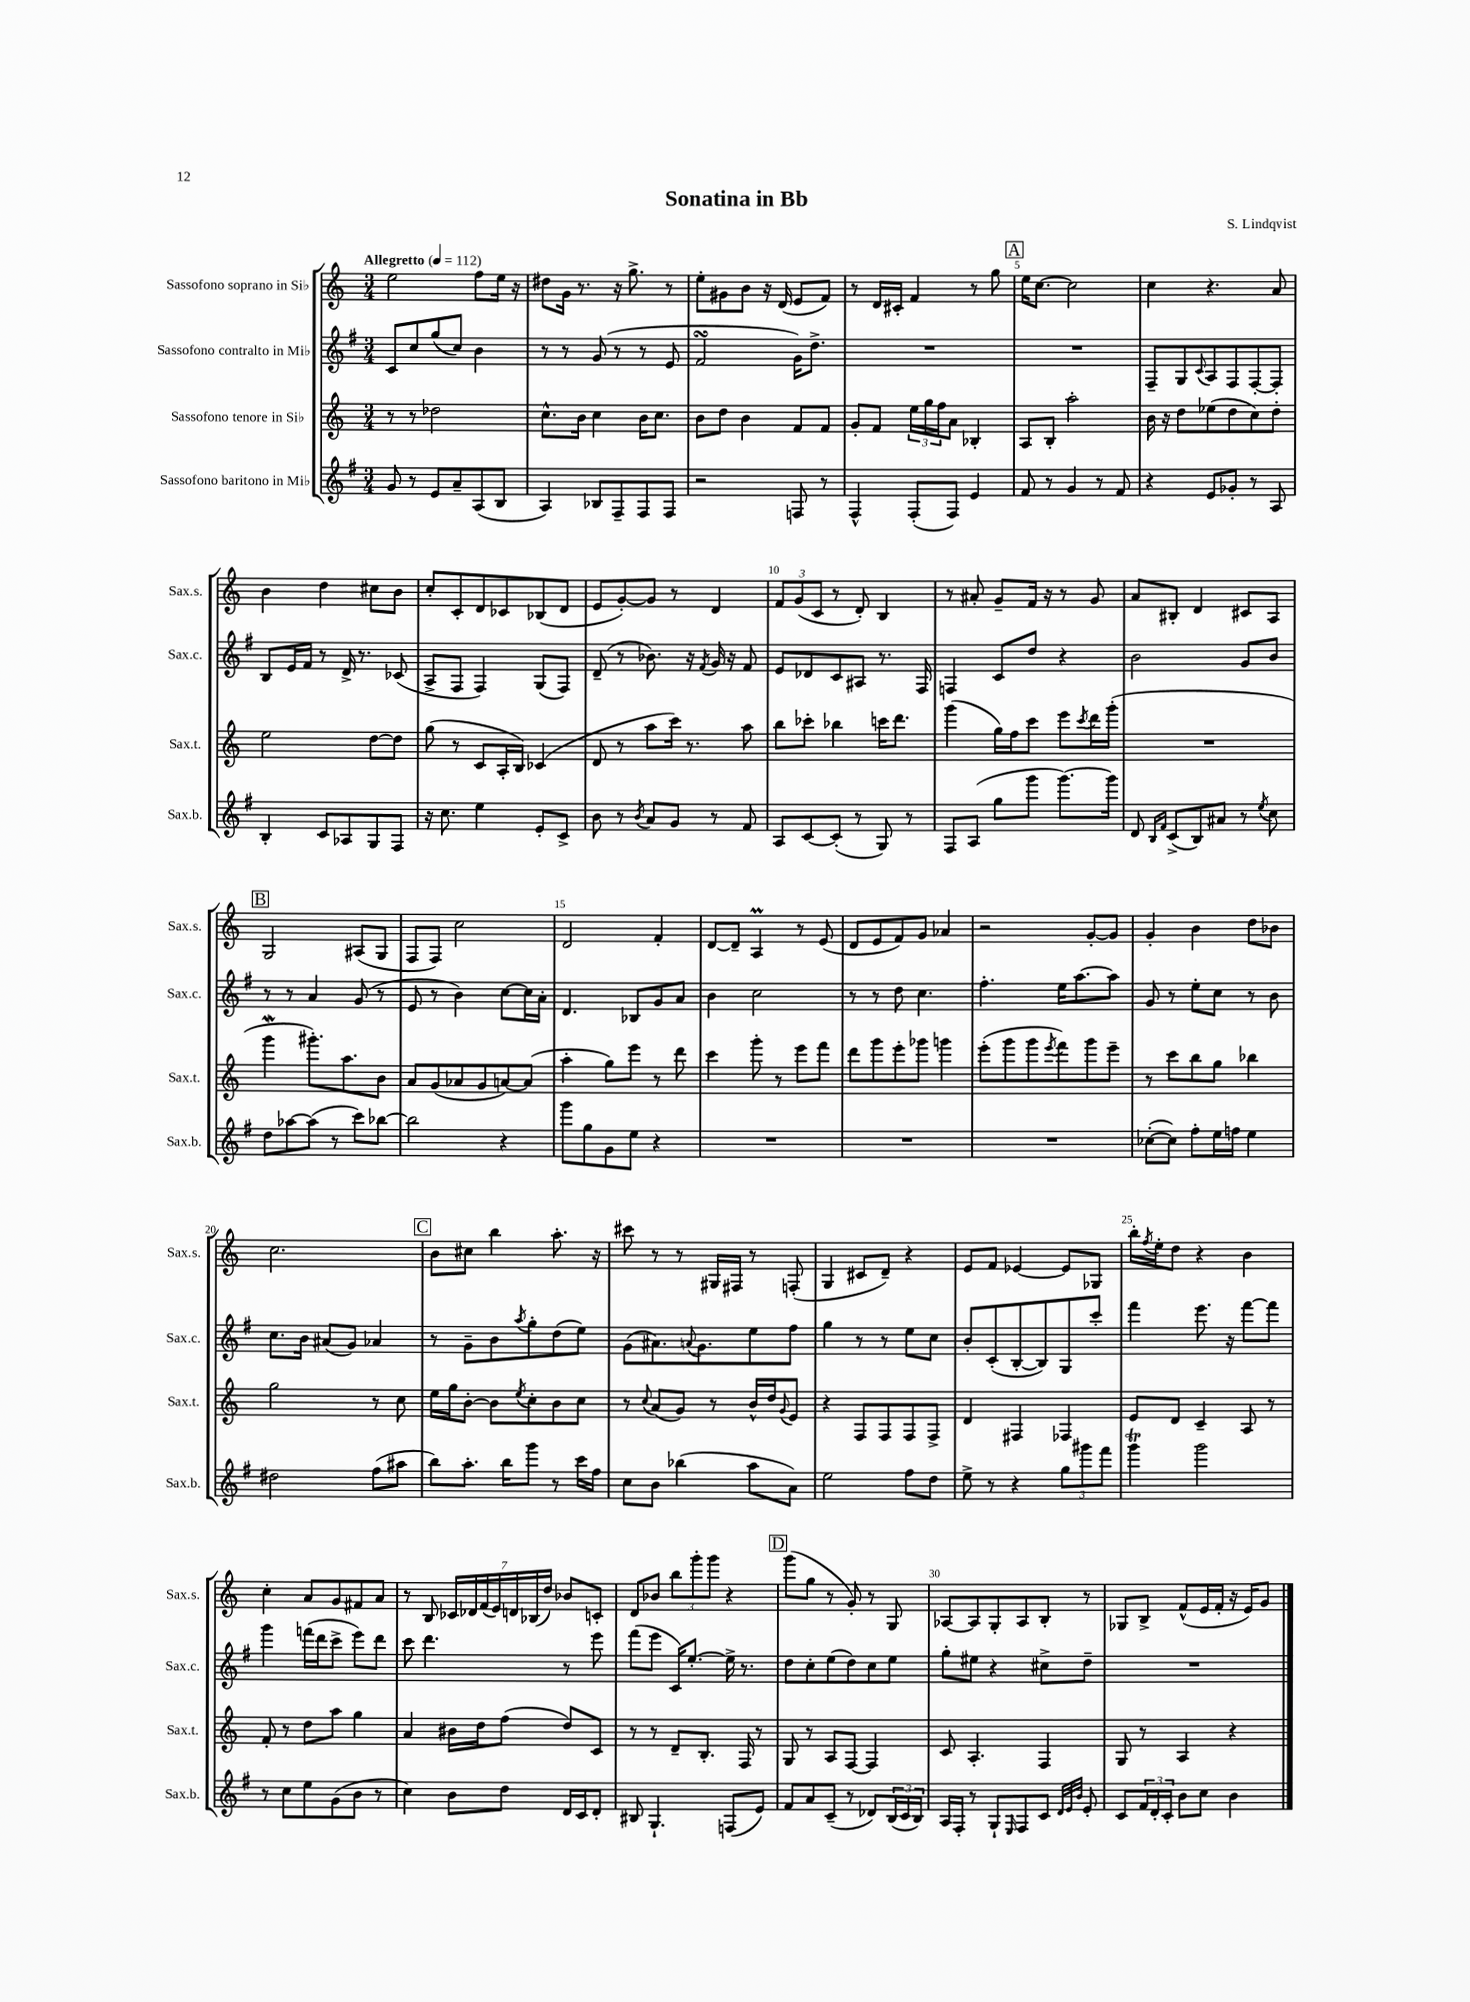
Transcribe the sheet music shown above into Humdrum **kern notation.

**kern	**kern	**kern	**kern
*part4	*part3	*part2	*part1
*staff4	*staff3	*staff2	*staff1
*I"Sassofono baritono in Mi♭	*I"Sassofono tenore in Si♭	*I"Sassofono contralto in Mi♭	*I"Sassofono soprano in Si♭
*I'Sax.b.	*I'Sax.t.	*I'Sax.c.	*I'Sax.s.
*clefG2	*clefG2	*clefG2	*clefG2
*k[f#]	*k[]	*k[f#]	*k[]
*M3/4	*M3/4	*M3/4	*M3/4
*MM112	*MM112	*MM112	*MM112
=1	=1	=1	=1
!	!	!	!LO:TX:a:B:t=Allegretto
8g/	8r	8c/L	2ee\
8r	8r	8cc/	.
8e/L	2dd-X\	(8gg/	.
8a~/	.	8cc/J)	.
(8A/	.	4b\	8ff\L
8B/J	.	.	16ee\Jk
.	.	.	16r
=2	=2	=2	=2
4A/)	8.cc^^\L	8r	8dd#X\L
.	.	8r	16g\Jk
.	16b\Jk	.	8.r
8B-X/L	4cc\	(8g/	.
8F#~/	.	8r	16r
.	.	.	8.gg^\
8F#/	16b\KL	8r	.
.	8.cc\J	.	.
8F#/J	.	8e/	8r
=3	=3	=3	=3
2r	8b\L	2f#sSsS/	8ee'\L
.	8dd\J	.	8g#X\
.	4b\	.	8b\J
.	.	.	16r
.	.	.	(16d/
8Fn/	8f/L	16g\KL)	8e/L
.	.	8.dd^\J	.
8r	8f/J	.	8f/J)
=4	=4	=4	=4
4F#^^/	8g'/L	2.r	8r
.	8f/J	.	16d/LL
.	.	.	16c#X'/JJ
(8F#'/L	24ee\LL	.	4f/
.	24gg\	.	.
.	24ff\J	.	.
8F#/J)	8a\J	.	.
4e/	4B-X'/	.	8r
.	.	.	8gg\
!!LO:REH:place=s1:t=A
=5	=5	=5	=5
8f#/	8A/L	2.r	16ee\KL
.	.	.	[8.cc\J
8r	8B'/J	.	.
4g/	2aa'\	.	2cc\]
8r	.	.	.
8f#/	.	.	.
=6	=6	=6	=6
4r	16b\	8F#~/L	4cc\
.	16r	.	.
.	8dd\L	8G/	.
.	.	8qqc/	.
8e/L	(8ee-X\	8A/	4.r
8g-X'/J	8dd\	8F#/	.
8r	8cc\)	[8F#'/	.
8A/	8dd'\J	8F#'/J]	8a/
!!LO:LB:g=z
=7	=7	=7	=7
4B'/	2ee\	8B/L	4b\
.	.	16e/L	.
.	.	16f#/JJ	.
8c/L	.	8r	4dd\
8A-X/	.	16d^/	.
.	.	8.r	.
8G/	[8dd\L	.	8cc#X\L
8F#/J	8dd\J]	(8c-X/	8b\J
=8	=8	=8	=8
16r	(8gg\	8A^/L	8cc'/L
8.cc\	.	.	.
.	8r	8F#/J	8c'/
4ee\	8c/L	4F#/)	8d/
.	16A'/L	.	8c-X/
.	16B/JJ)	.	.
8e'/L	(4c-X/	(8G/L	(8B-X/
8c^/J	.	8F#/J)	8d/J
=9	=9	=9	=9
8b\	8d/	(8d~/	8e/L
8r	8r	8r	[8g'/)
8qb/	.	.	.
8a/L	8aa\L	8.b-X\)	8g/J]
8g/J	16ccc\Jk)	.	8r
.	8.r	16r	.
.	.	8qf#/	.
8r	.	16g/	4d/
.	.	16r	.
8f#/	8aa\	8f#/	.
=10	=10	=10	=10
8A/L	8bb\L	8e/L	12f/L
.	.	.	(12g/
[8c/	8ccc-X'\J	8d-X/	.
.	.	.	12c/J
(8c'/J]	4bb-X\	8c/	8r
8r	.	8A#X/J	8d'/)
8G/)	16cccn\KL	8.r	4B/
.	8.ddd\J	.	.
8r	.	.	.
.	.	16F#/	.
=11	=11	=11	=11
8F#/L	(4ggg\	4Fn/	8r
(8A/J	.	.	8a#X'/
8gg\L	16gg\LL)	8c/L	8g~/L
.	16ff\J	.	.
8ggg\J	8ccc\J	8dd/J	16f/Jk
.	.	.	16r
[8.ggg\L)	8eee\L	4r	8r
.	8qccc/	.	.
.	16ddd\L	.	8g/
16ggg\Jk]	(16ggg'\JJ	.	.
=12	=12	=12	=12
8d/	2.r	2b\	8a/L
16qqB/LL	.	.	.
16qqf#/JJ	.	.	.
(8c^/L	.	.	8B#X'/J
8B/)	.	.	4d/
8a#X/J	.	.	.
8r	.	8g/L	8c#X/L
8qee/	.	.	.
8cc\	.	8b/J	8A/J
!!LO:LB:g=z
!!LO:REH:place=s1:t=B
=13	=13	=13	=13
8dd\L	4gggW\	8r	2G/
[8aa-X\	.	8r	.
(8aa-\J]	8.ggg#X'\L)	4a/	.
8r	.	.	.
.	8.aa\	.	.
8ccc\L)	.	(8g/	(8A#X/L
[8bb-X\J	8b\J	8r	8G/J
=14	=14	=14	=14
2bb-\]	8a/L	8e/	8F/L
.	(8g/	8r	8F/J)
.	8a-X/	4b\)	2cc\
.	8g/	.	.
4r	[8an/)	[8cc\L	.
.	(8a/J]	16cc\L]	.
.	.	16a'\JJ	.
=15	=15	=15	=15
8ggg\L	4aa'\	4.d/	2d/
8gg\	.	.	.
8g\	8gg\L)	.	.
8ee\J	8eee\J	8B-X/L	.
4r	8r	8g/	4f'/
.	8ddd\	8a/J	.
=16	=16	=16	=16
2.r	4ccc\	4b\	[8d/L
.	.	.	8d~/J]
.	8ggg'\	2cc\	4AM/
.	8r	.	.
.	8eee\L	.	8r
.	8fff\J	.	(8e/
=17	=17	=17	=17
2.r	8ddd\L	8r	8d/L
.	8ggg\	8r	8e/
.	8eee'\	8dd\	8f/)
.	8ggg-X\J	4.cc\	8g/J
.	4gggn\	.	4a-X/
=18	=18	=18	=18
2.r	(8eee'\L	4.ff#'\	2r
.	8ggg\	.	.
.	8ggg\	.	.
.	8qeee/	.	.
.	8fff\)	16ee\KL	.
.	.	[8.aa\	.
.	8ggg\	.	[8g'/L
.	8eee~\J	8aa\J]	8g/J]
=19	=19	=19	=19
([8cc-X'\L	8r	8g/	4g'/
8cc-\J])	8ccc\L	8r	.
8ff#'\L	8bb\	8ee'\L	4b\
16ee\L	8gg\J	8cc\J	.
16ffn\JJ	.	.	.
4ee\	4bb-X\	8r	8dd\L
.	.	8b\	8b-X\J
!!LO:LB:g=z
=20	=20	=20	=20
2dd#X\	2gg\	8.cc\L	2.cc\
.	.	16b\Jk	.
.	.	(8a#X/L	.
.	.	8g/J)	.
(8ff#\L	8r	4a-X/	.
8aa#X\J	8cc\	.	.
!!LO:REH:place=s1:t=C
=21	=21	=21	=21
8bb\L)	16ee\LL	8r	8b\L
.	16gg\J	.	.
8.aa'\J	[8b'\J	8g~\L	8cc#X\J
.	8b\L]	8b\	4bb\
16bb\KL	.	.	.
.	8qee/	8qaa/	.
8ggg\J	8cc'\	8gg'\	.
8r	8b\	(8dd\	8.aa'\
16ccc\LL	8cc\J	8ee\J)	.
16ff#\JJ	.	.	16r
=22	=22	=22	=22
8cc\L	8r	(8g\L	8ccc#X\
.	8qqcc/	.	.
8b\J	(8a/L	8.a#X\)	8r
(4bb-X\	8g/J)	.	8r
.	.	8qqan/	.
.	.	8.g\	.
.	8r	.	16G#X/LL
.	.	.	16F#X/JJ
8aa\L	16b^^/LL	8ee\	8r
.	16dd/J	.	.
.	8qqg/	.	.
8a\J)	8e/J	8ff#\J	(8Fn'/
=23	=23	=23	=23
2ee\	4r	4gg\	4G/
.	8F/L	8r	8c#X/L
.	8F/	8r	8d~/J)
8ff#\L	8F/	8ee\L	4r
8dd\J	8F^/J	8cc\J	.
=24	=24	=24	=24
8ee^\	4d/	8b'/L	8e/L
8r	.	(8c'/	8f/J
4r	4F#X/	[8B'/	[4e-X/
.	.	8B/])	.
12gg\L	4F-X/	8G/	8e-/L]
12ggg#X\	.	.	.
.	.	8ccc'/J	8G-X/J
12fff#\J	.	.	.
=25	=25	=25	=25
4gggT\	8e/L	4fff#\	16bb'\LL
.	.	.	8qff/
.	.	.	16ee'\J
.	8d/J	.	8dd\J
2ggg\	4c~/	8.eee\	4r
.	.	16r	.
.	8A/	[8fff#\L	4b\
.	8r	8fff#\J]	.
!!LO:LB:g=z
=26	=26	=26	=26
8r	8f'/	4ggg\	4cc'\
8cc\L	8r	.	.
8ee\	8dd\L	(16fffn\LL	8a/L
.	.	16ddd\J	.
(8g\	8aa\J	8ccc^\J	8g/
8b\J	4gg\	8eee\L)	8f#X/
8r	.	8ddd\J	8a/J
=27	=27	=27	=27
4cc\)	4a/	8ccc\	8r
.	.	4.ddd\	8B/
8b\L	16b#X\LL	.	28c-X/LL
.	.	.	28d-X/
.	16dd\J	.	.
.	.	.	(28f/
.	.	.	28e/)
8dd\J	(8ff\J	.	.
.	.	.	28dn/
.	.	.	(28B-X/
.	.	.	28dd/JJ)
16d/LL	8dd/L)	8r	8b-X/L
16c/J	.	.	.
8d'/J	8c/J	8eee\	8cn'/J
=28	=28	=28	=28
8B#X/	8r	(8fff#\L	8d/L
4.G`/	8r	8eee\J	8b-X/J
.	8d~/L	16c/KL)	12bb\L
.	.	[8.ee'/J	.
.	.	.	12ggg'\
.	8.B'/J	.	.
.	.	.	12ggg\J
(8Fn/L	.	16ee^\]	4r
.	16F/	8.r	.
8e/J)	8r	.	.
!!LO:REH:place=s1:t=D
=29	=29	=29	=29
8f#/L	8G/	8dd\L	(8ggg\L
8a/	8r	8cc'\	8gg\J
(8c~/J	8A/L	(8ee\	8r
8r	[8F/J	8dd\)	8g'/)
8d-X/L)	4F/]	8cc\	8r
(24B/L	.	8ee\J	8G/
24c/	.	.	.
24B/JJ)	.	.	.
=30	=30	=30	=30
16A/LL	8c/	8gg'\L	[8A-X/L
16F#'/JJ	.	.	.
8r	4.A'/	8ee#X\J	8A-/]
8G`/L	.	4r	8G'/
16qqE/	.	.	.
8F#/	.	.	8A-/
8c/J	4F/	8cc#X^\L	8B'/J
32qqd/LLL	.	.	.
32qqe/	.	.	.
32qqb/JJJ	.	.	.
8e'/	.	8dd~\J	8r
=31	=31	=31	=31
8c/L	8G/	2.r	8G-X/L
24f#/L	8r	.	8B^/J
24d'/	.	.	.
24c'/JJ	.	.	.
8b\L	4A/	.	(8f^^/L
8cc\J	.	.	16e/L
.	.	.	16f'/JJ
4b\	4r	.	16r
.	.	.	16e/KL)
.	.	.	8g/J
==	==	==	==
*-	*-	*-	*-
